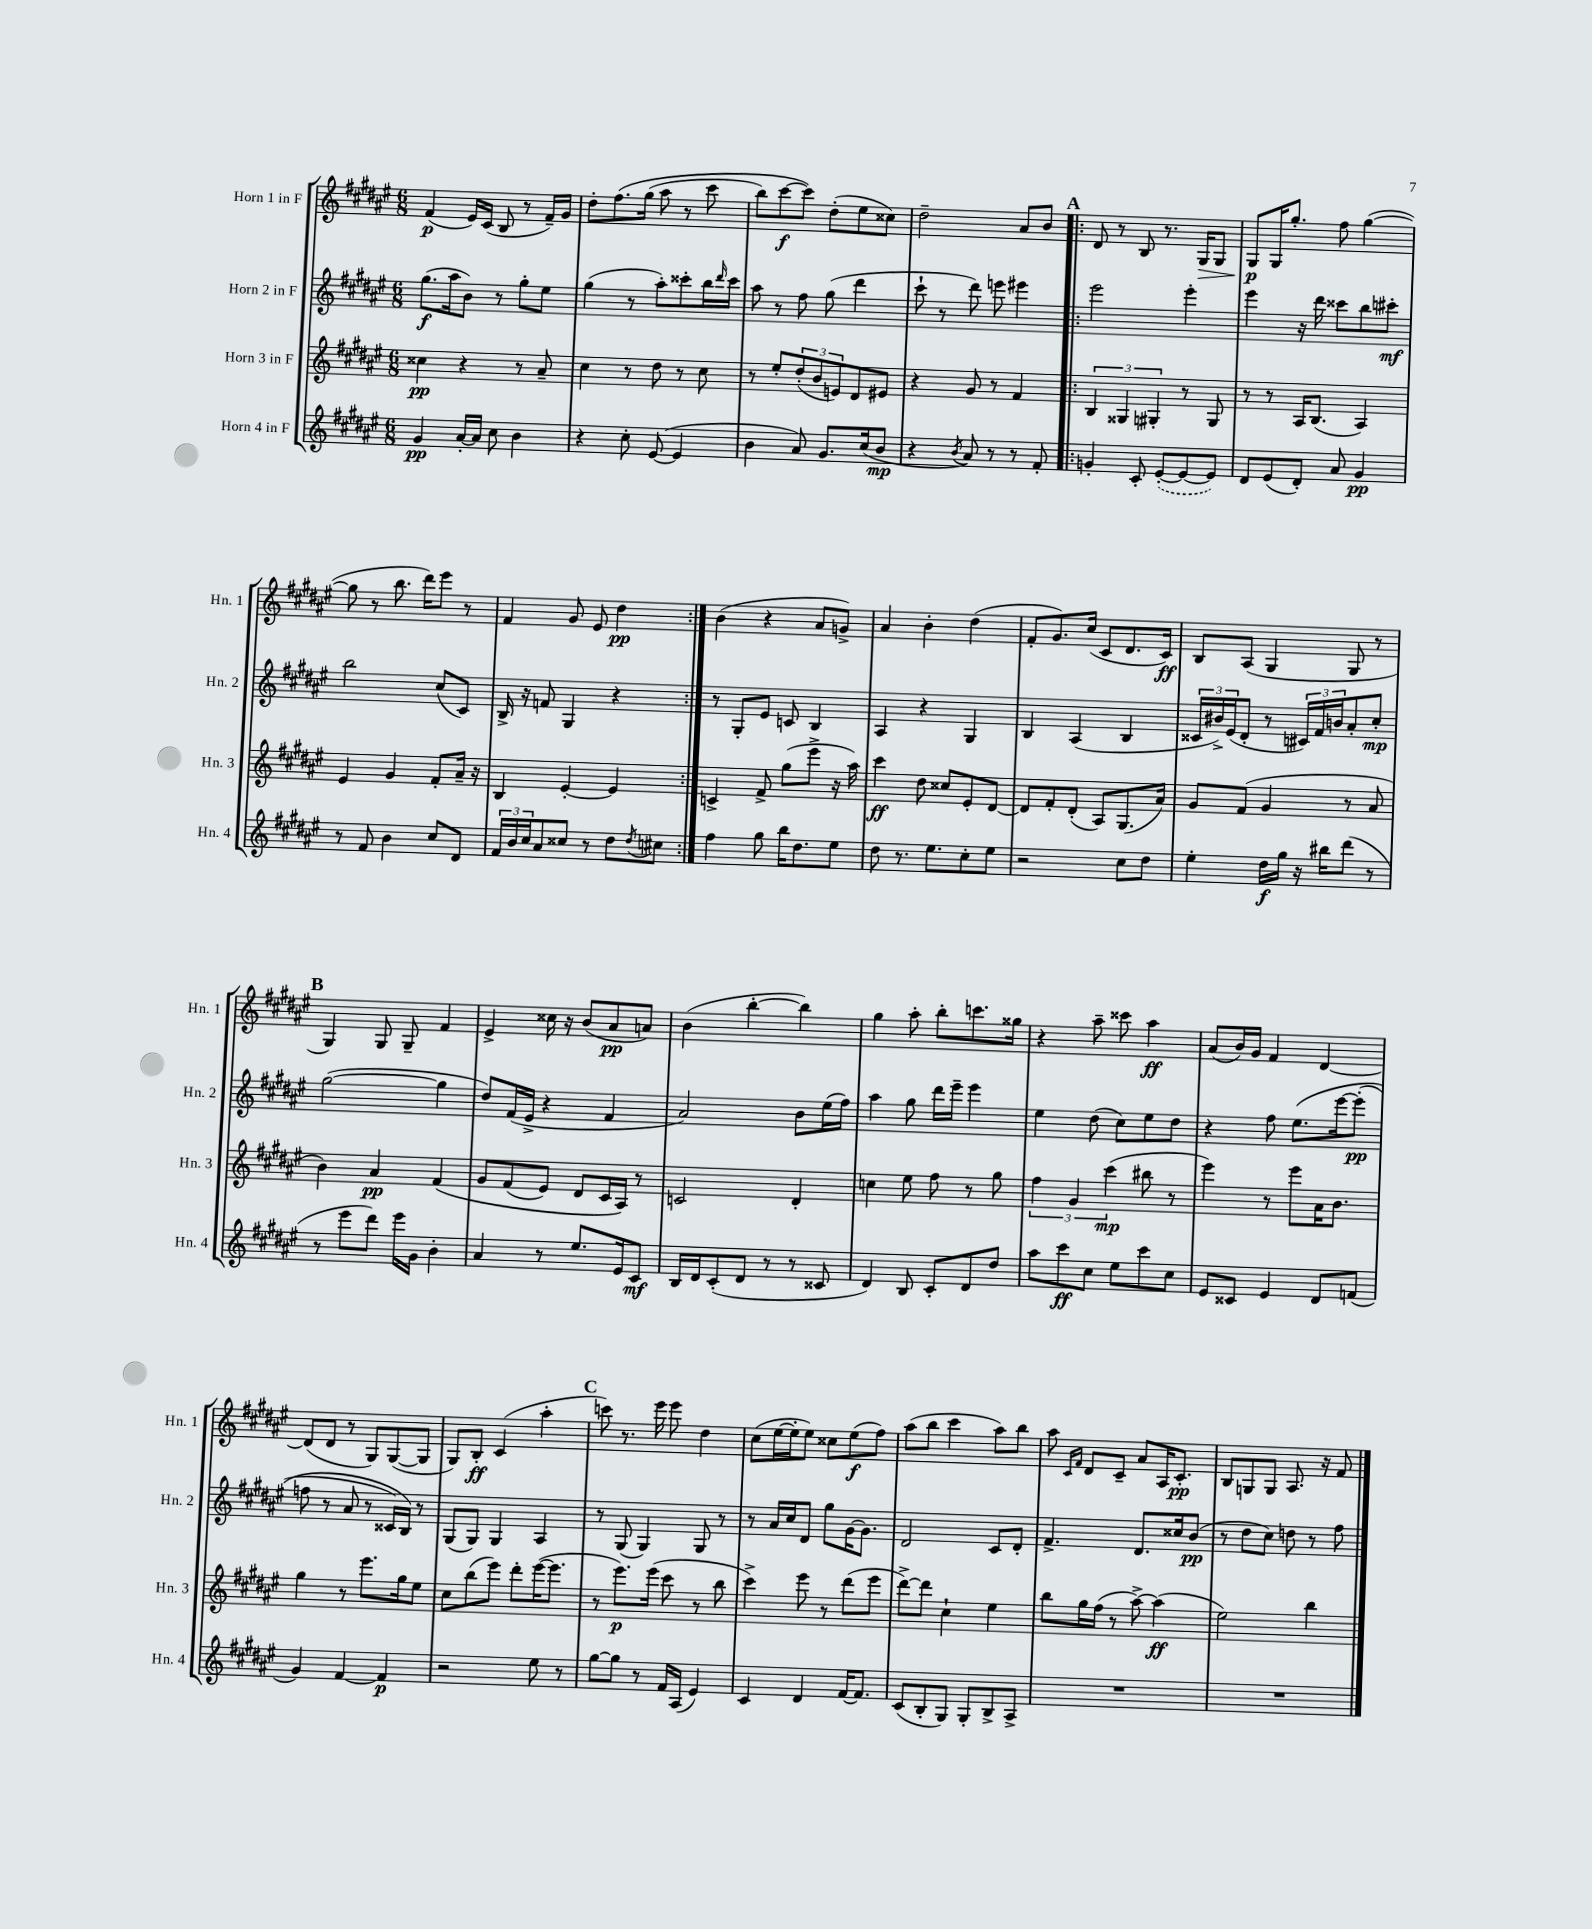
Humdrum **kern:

**kern	**dynam	**kern	**dynam	**kern	**dynam	**kern	**dynam
*part4	*part4	*part3	*part3	*part2	*part2	*part1	*part1
*staff4	*staff4	*staff3	*staff3	*staff2	*staff2	*staff1	*staff1
*I"Horn 4 in F	*	*I"Horn 3 in F	*	*I"Horn 2 in F	*	*I"Horn 1 in F	*
*I'Hn. 4	*	*I'Hn. 3	*	*I'Hn. 2	*	*I'Hn. 1	*
*clefG2	*	*clefG2	*	*clefG2	*	*clefG2	*
*k[f#c#g#d#a#e#]	*	*k[f#c#g#d#a#e#]	*	*k[f#c#g#d#a#e#]	*	*k[f#c#g#d#a#e#]	*
*M6/8	*	*M6/8	*	*M6/8	*	*M6/8	*
=1	=1	=1	=1	=1	=1	=1	=1
4g#/	pp	4cc##X\	pp	(8.gg#\L	f	(4f#/	p
.	.	.	.	16aa#\k	.	.	.
[16a#'/LL	.	4r	.	8b\J)	.	16e#/LL)	.
16a#/JJ]	.	.	.	.	.	(16c#/JJ	.
8cc#\	.	.	.	8r	.	8B/	.
4b\	.	8r	.	8gg#'\L	.	8r	.
.	.	8a#~/	.	8ee#\J	.	16f#~/LL)	.
.	.	.	.	.	.	16g#/JJ	.
=2	=2	=2	=2	=2	=2	=2	=2
4r	.	4cc#\	.	(4gg#\	.	8dd#'\L	.
.	.	.	.	.	.	(8.ff#\	.
8cc#'\	.	8r	.	8r	.	.	.
.	.	.	.	.	.	(16gg#\Jk	.
([8e#/	.	8dd#\	.	8aa#'\L)	.	8aa#\	.
4e#/]	.	8r	.	8ccc##X'\	.	8r	.
.	.	8cc#\	.	16bb\L	.	8ccc#\	.
.	.	.	.	16qqddd#/	.	.	.
.	.	.	.	16ccc##\JJ	.	.	.
=3	=3	=3	=3	=3	=3	=3	=3
4b\	.	8r	.	8aa#\	.	8bb\L)	.
.	.	8ee#'/L	.	8r	.	[8ccc#\	f
8a#/)	.	(12dd#'/	.	8ff#\	.	8ccc#\J])	.
.	.	12b/	.	.	.	.	.
8.g#/L	.	.	.	(8gg#\	.	(8dd#'\L	.
.	.	12en/)	.	.	.	.	.
.	.	8d#/	.	4ddd#\	.	8ee#\	.
(16cc#/k	.	.	.	.	.	.	.
8b/J	mp	8e#X/J	.	.	.	8cc##X\J)	.
=4	=4	=4	=4	=4	=4	=4	=4
4r	.	4r	.	8ccc#`\	.	2dd#~\	.
.	.	.	.	8r	.	.	.
8qb/	.	.	.	.	.	.	.
8a#/)	.	8g#/	.	8ddd#\)	.	.	.
8r	.	8r	.	8eeen\	.	.	.
8r	.	4f#/	.	4eee#X\	.	8a#/L	.
8f#'/	.	.	.	.	.	8b/J	.
!!LO:REH:place=s1:t=A
=5!|:	=5!|:	=5!|:	=5!|:	=5!|:	=5!|:	=5!|:	=5!|:
4gn'/	.	6B/	.	2eee#\	.	8d#/	.
.	.	.	.	.	.	8r	.
.	.	6G##X/	.	.	.	.	.
8c#'/	.	.	.	.	.	8B/	.
.	.	6G#X'/	.	.	.	.	.
([8e#'/L	.	.	.	.	.	8.r	.
8e#/_	.	8r	.	4eee#'\	.	.	.
!	!	!	!	!	!	!	!LO:HP:b
.	.	.	.	.	.	16G#/KL	>
8e#/J])	.	8G#/	.	.	.	8G#/J	.
=6	=6	=6	=6	=6	=6	=6	=6
8d#/L	.	8r	.	4eee#\	.	8G#/L	p
(8e#/	.	8r	.	.	.	16G#/K	]
.	.	.	.	.	.	8.gg#'/J	.
8d#'/J)	.	16A#/KL	.	16r	.	.	.
.	.	(8.B/J	.	16ddd#\	.	.	.
8a#/	.	.	.	8ccc##X\L	.	8ff#\	.
4g#/	pp	4A#/)	.	8bb\	.	([4gg#\	.
.	.	.	.	8ccc#X'\J	mf	.	.
!!LO:LB:g=z
=7	=7	=7	=7	=7	=7	=7	=7
8r	.	4e#/	.	2bb\	.	8gg#\]	.
8f#/	.	.	.	.	.	8r	.
4b\	.	4g#/	.	.	.	8.bb\	.
.	.	.	.	.	.	16ddd#\KL)	.
8cc#/L	.	8f#'/L	.	(8cc#/L	.	8eee#\J	.
8d#/J	.	16a#~/Jk	.	8c#/J)	.	8r	.
.	.	16r	.	.	.	.	.
=8	=8	=8	=8	=8	=8	=8	=8
24f#/LL	.	4B/	.	16B^/	.	4f#/	.
24b/	.	.	.	.	.	.	.
.	.	.	.	16r	.	.	.
24cc#/J	.	.	.	.	.	.	.
8a#/	.	.	.	8fn/	.	.	.
8cc##X/J	.	[4e#'/	.	4G#/	.	8g#/	.
8r	.	.	.	.	.	8e#/	.
8dd#\L	.	4e#/]	.	4r	.	4dd#\	pp
8qdd#/	.	.	.	.	.	.	.
8cc#X\J	.	.	.	.	.	.	.
=9:|!	=9:|!	=9:|!	=9:|!	=9:|!	=9:|!	=9:|!	=9:|!
4ff#\	.	4cn^/	.	8r	.	(4b\	.
.	.	.	.	8G#'/L	.	.	.
8gg#\	.	8f#^/	.	8e#/J	.	4r	.
16bb\KL	.	(8gg#\L	.	8cn/	.	.	.
8.dd#\	.	.	.	.	.	.	.
.	.	8eee#^\J	.	4B/	.	8a#/L	.
8ee#\J	.	16r	.	.	.	8gn^/J)	.
.	.	16aa#\)	.	.	.	.	.
=10	=10	=10	=10	=10	=10	=10	=10
8dd#\	.	4ccc#\	ff	4A#/	.	4a#/	.
8.r	.	.	.	.	.	.	.
.	.	8dd#\	.	4r	.	4b'\	.
8.ee#\L	.	.	.	.	.	.	.
.	.	8cc##X/L	.	.	.	.	.
8cc#'\	.	8e#'/	.	4G#/	.	(4dd#\	.
8ee#\J	.	[8d#/J	.	.	.	.	.
=11	=11	=11	=11	=11	=11	=11	=11
2r	.	8d#/L]	.	4B/	.	8f#'/L	.
.	.	8f#'/	.	.	.	8.g#/)	.
.	.	(8d#'/J	.	(4A#/	.	.	.
.	.	.	.	.	.	(16cc#/Jk	.
.	.	8A#/L)	.	.	.	8c#/L	.
8cc#\L	.	(8.G#/	.	4B/	.	8.d#/	.
8dd#\J	.	.	.	.	.	.	.
.	.	16a#/Jk)	.	.	.	16c#/Jk)	ff
=12	=12	=12	=12	=12	=12	=12	=12
4ee#'\	.	8g#/L	.	24c##X/LL	.	8B/L	.
.	.	.	.	24b#X^/)	.	.	.
.	.	.	.	(24e#/J	.	.	.
.	.	(8f#/J	.	8d#'/J	.	(8A#/J	.
16dd#\LL	f	4g#/	.	8r	.	4G#/	.
16gg#\JJ	.	.	.	.	.	.	.
16r	.	.	.	24c#X/LL)	.	.	.
.	.	.	.	24f#/	.	.	.
16bb#X\KL	.	.	.	.	.	.	.
.	.	.	.	24bn/J	.	.	.
(8ddd#\J	.	8r	.	8a#'/	.	8G#/	.
8r	.	8a#/	.	8cc#'/J	mp	8r	.
!!LO:LB:g=z
!!LO:REH:place=s1:t=B
=13	=13	=13	=13	=13	=13	=13	=13
8r	.	4b\)	.	([2gg#\	.	4G#/)	.
8eee#\L	.	.	.	.	.	.	.
8ddd#\J)	.	4a#/	pp	.	.	8G#/	.
16eee#\LL	.	.	.	.	.	8G#~/	.
16g#\JJ	.	.	.	.	.	.	.
4b'\	.	(4f#/	.	4gg#\]	.	4f#/	.
=14	=14	=14	=14	=14	=14	=14	=14
4a#/	.	8g#/L	.	8dd#/L)	.	4e#^/	.
.	.	(8f#/	.	(16f#/L	.	.	.
.	.	.	.	16e#^/JJ	.	.	.
8r	.	8e#/J)	.	4r	.	16cc##X\	.
.	.	.	.	.	.	16r	.
8.ee#/L	.	8d#/L	.	.	.	(8b/L	.
.	.	16c#/L	.	4f#/	.	8a#/	pp
16e#/k	.	16A#/JJ)	.	.	.	.	.
8c#/J	mf	8r	.	.	.	8an/J)	.
=15	=15	=15	=15	=15	=15	=15	=15
16B/LL	.	2cn/	.	2a#/)	.	(4b\	.
16d#/J	.	.	.	.	.	.	.
(8c#'/	.	.	.	.	.	.	.
8d#/J	.	.	.	.	.	[4bb'\	.
8r	.	.	.	.	.	.	.
8r	.	4d#'/	.	8b\L	.	4bb\])	.
8c##X/	.	.	.	(16ee#\L	.	.	.
.	.	.	.	16ff#\JJ)	.	.	.
=16	=16	=16	=16	=16	=16	=16	=16
4d#/)	.	4ccn\	.	4aa#\	.	4gg#\	.
8B/	.	8ee#\	.	8gg#\	.	8aa#'\	.
8c#'/L	.	8ff#\	.	16ddd#\LL	.	8bb'\L	.
.	.	.	.	16eee#~\JJ	.	.	.
8d#/	.	8r	.	4eee#\	.	8.cccn\	.
8dd#/J	.	8gg#\	.	.	.	.	.
.	.	.	.	.	.	16gg##X\Jk	.
=17	=17	=17	=17	=17	=17	=17	=17
8aa#\L	.	6ff#\	.	4ee#\	.	4r	.
8ccc#\	ff	.	.	.	.	.	.
.	.	6g#/	.	.	.	.	.
8cc#\J	.	.	.	(8dd#\	.	8aa#~\	.
.	.	(6ccc#\	mp	.	.	.	.
8ee#\L	.	.	.	8cc#\L)	.	8ccc##X\	.
8ccc#\	.	8bb#X\	.	8ee#\	.	4aa#\	ff
8cc#\J	.	8r	.	8dd#\J	.	.	.
=18	=18	=18	=18	=18	=18	=18	=18
8e#/L	.	4eee#\)	.	4r	.	(8a#/L	.
8c##X/J	.	.	.	.	.	16b/L)	.
.	.	.	.	.	.	16g#/JJ	.
4e#/	.	8r	.	8ff#\	.	4f#/	.
.	.	8eee#\L	.	(8.ee#\L	.	.	.
8d#/L	.	16a#\K	.	.	.	[4d#/	.
.	.	8.b\J	.	[16eee#\k	.	.	.
(8fn/J	.	.	.	(8eee#'\J]	pp	.	.
!!LO:LB:g=z
=19	=19	=19	=19	=19	=19	=19	=19
4g#/)	.	4gg#\	.	8ffn\	.	(8d#/L]	.
.	.	.	.	8r	.	8d#/J	.
[4f#/	.	8r	.	8a#/	.	8r	.
.	.	8.eee#\L	.	8r	.	8G#/L)	.
4f#/]	p	.	.	16c##X/LL)	.	([8G#/	.
.	.	16gg#\k	.	16B/JJ)	.	.	.
.	.	8ee#\J	.	8r	.	8G#/J]	.
=20	=20	=20	=20	=20	=20	=20	=20
2r	.	8cc#\L	.	(8G#/L	.	8G#/L)	.
.	.	(8bb\	.	8G#/J)	.	8B'/J	ff
.	.	8eee#\J)	.	4G#/	.	(4c#/	.
.	.	8ddd#'\L	.	.	.	.	.
8ee#\	.	([16eee#\K	.	4A#/	.	4aa#'\	.
.	.	8.eee#\J]	.	.	.	.	.
8r	.	.	.	.	.	.	.
!!LO:REH:place=s1:t=C
=21	=21	=21	=21	=21	=21	=21	=21
[8gg#\L	.	8r	.	8r	.	8cccn\)	.
8gg#\J]	.	8.eee#\L)	p	(8G#/	.	8.r	.
8r	.	.	.	4G#/)	.	.	.
.	.	(16eee#\Jk	.	.	.	16eee#\	.
16f#/LL	.	8ccc#\	.	.	.	8eee#\	.
(16A#/JJ	.	.	.	.	.	.	.
4e#/)	.	8r	.	8G#/	.	4dd#\	.
.	.	8bb\	.	8r	.	.	.
=22	=22	=22	=22	=22	=22	=22	=22
4c#/	.	4ccc#^\)	.	8r	.	(8cc#\L	.
.	.	.	.	16a#/LL	.	[16ee#\L	.
.	.	.	.	16cc#/J	.	16ee#'\J]	.
4d#/	.	8eee#\	.	8d#/J	.	8ee#\J)	.
.	.	8r	.	8gg#\L	.	8cc##X\L	.
[16f#/KL	.	(8ddd#\L	.	[16g#\K	.	(8ee#\	f
8.f#/J]	.	.	.	8.g#\J]	.	.	.
.	.	8eee#\J	.	.	.	8ff#\J)	.
=23	=23	=23	=23	=23	=23	=23	=23
(8c#/L	.	[8ddd#^\L)	.	2d#/	.	(8aa#\L	.
8B'/	.	8ddd#\J]	.	.	.	8bb\J	.
8G#/J)	.	4cc#`\	.	.	.	4ccc#\	.
8G#'/L	.	.	.	.	.	.	.
8B^/	.	4ee#\	.	8c#/L	.	8aa#\L)	.
8A#^/J	.	.	.	8d#'/J	.	8bb\J	.
=24	=24	=24	=24	=24	=24	=24	=24
2.r	.	8bb\L	.	4.f#^/	.	8aa#\	.
.	.	.	.	.	.	16qqc#/LL	.
.	.	.	.	.	.	16qqf#/JJ	.
.	.	16gg#\L	.	.	.	8d#/L	.
.	.	(16ff#\JJ	.	.	.	.	.
.	.	8r	.	.	.	8c#~/J	.
.	.	[8aa#^\)	.	8.d#/L	.	8a#/L	.
.	.	(4aa#\]	ff	.	.	16A#/K	.
.	.	.	.	16cc##X/k	.	8.c#'/J	pp
.	.	.	.	(8b/J	pp	.	.
=25	=25	=25	=25	=25	=25	=25	=25
2.r	.	2ee#\)	.	8r	.	8B/L	.
.	.	.	.	8dd#\L	.	8Gn/	.
.	.	.	.	8cc#\J)	.	8G/J	.
.	.	.	.	8ddn\	.	8.A#/	.
.	.	4bb\	.	8r	.	.	.
.	.	.	.	.	.	16r	.
.	.	.	.	8ff#\	.	8f#/	.
==	==	==	==	==	==	==	==
*-	*-	*-	*-	*-	*-	*-	*-
